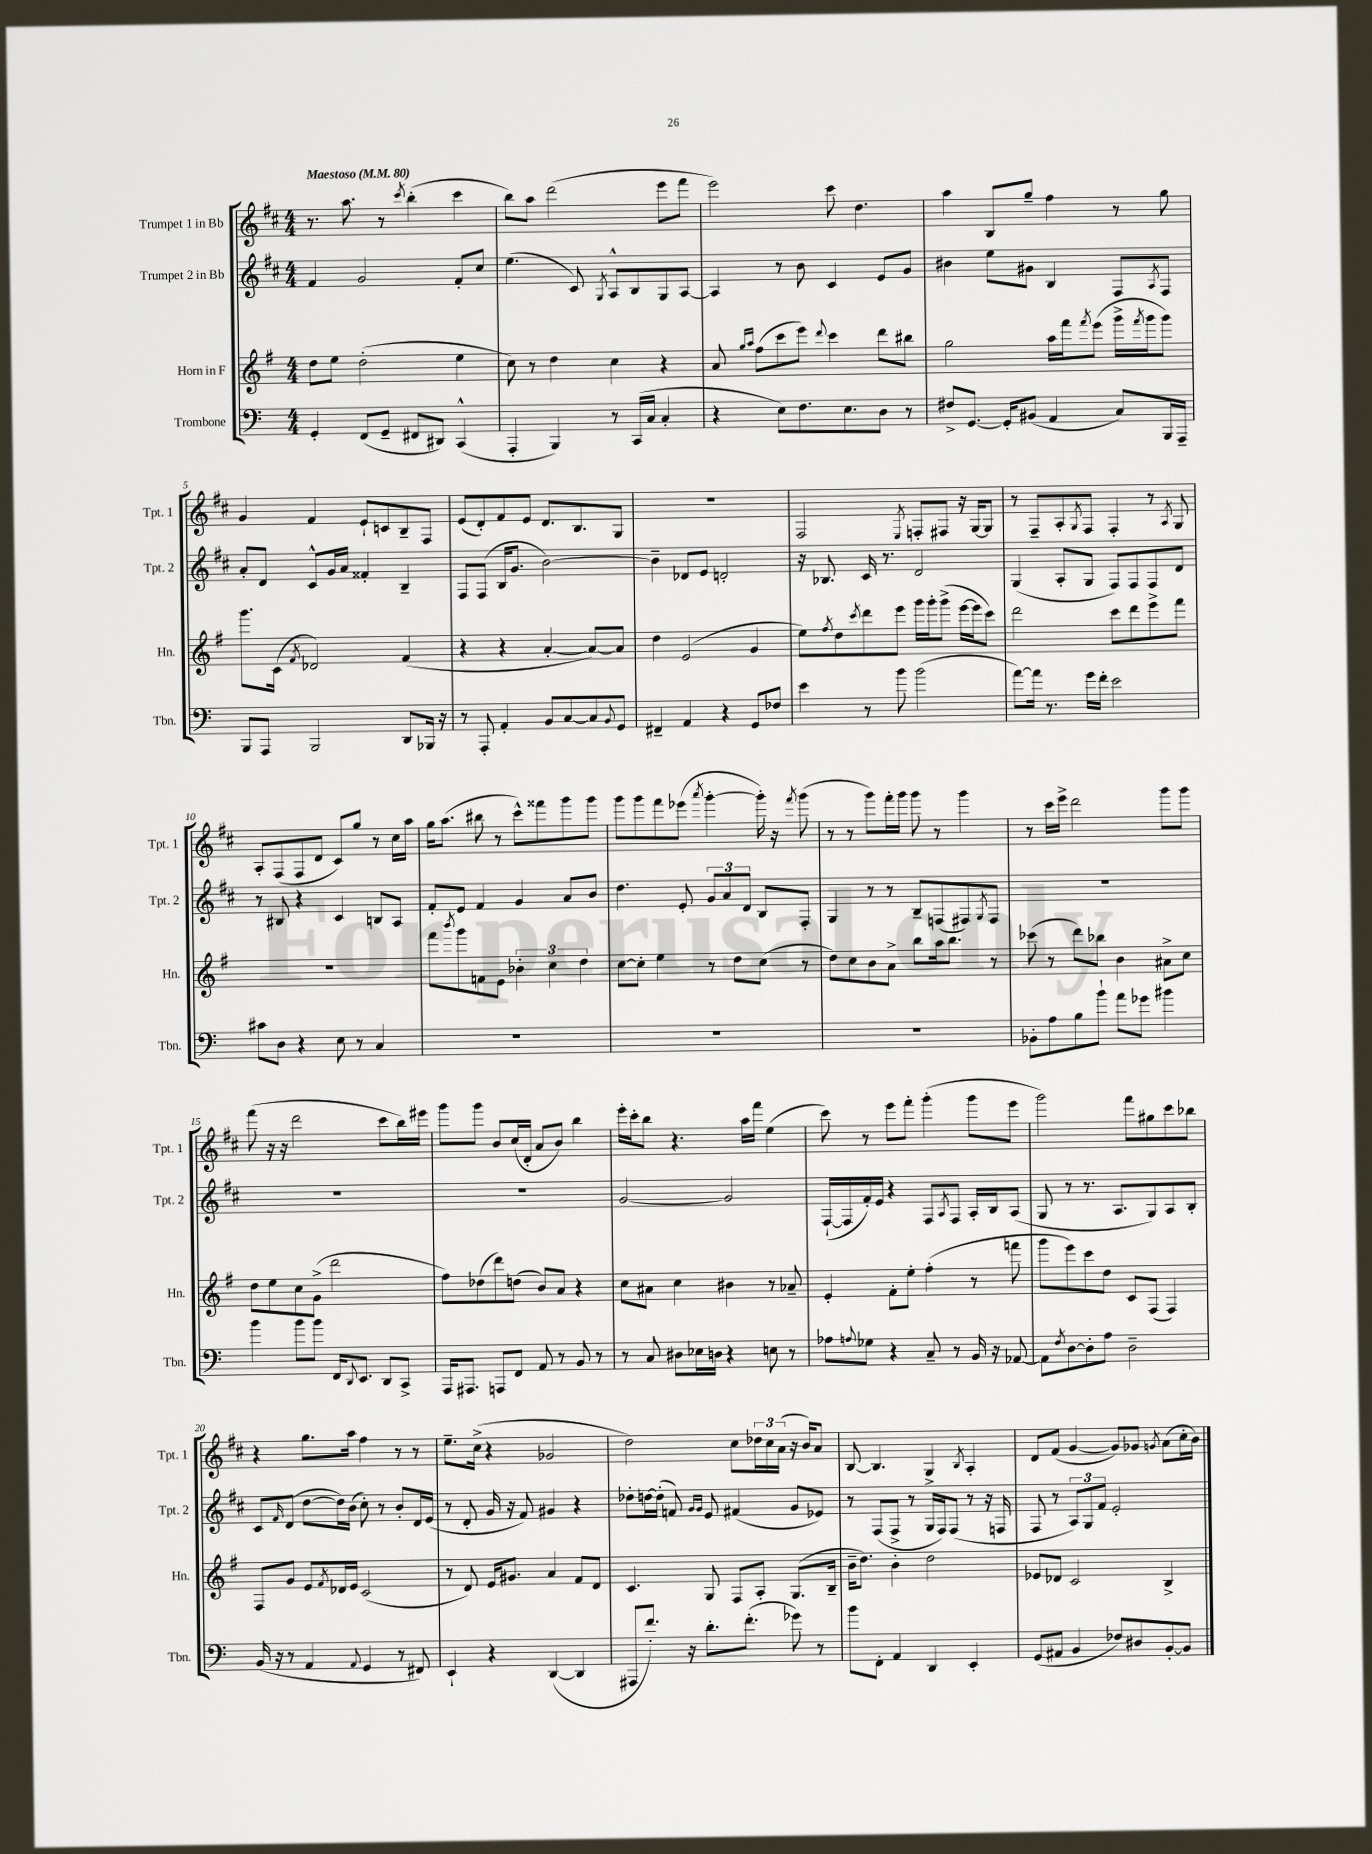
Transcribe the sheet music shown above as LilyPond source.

<<
\new StaffGroup <<
\new Staff = "s0" \with { instrumentName = "Trumpet 1 in Bb" shortInstrumentName = "Tpt. 1" } {
    \clef treble \key d \major \numericTimeSignature \time 4/4 \tempo "Maestoso" 4 = 80
    r8. a''8. r8 \acciaccatura { cis'''8 } b''4-.( cis'''4 |
    b''8) a''8 d'''2( e'''8 fis'''8 |
    e'''2) cis'''8 d''4. |
    a''4 b8 g''8-- fis''4 r8 g''8 |
    g'4 fis'4 e'8-! c'8 b8-- fis8 |
    e'8( d'8-.) fis'8 e'8 d'8. b8. g8 |
    R1 |
    fis2 \acciaccatura { e8 } f8-. fis8 r16 g16~ g8 |
    r8 fis8-- a8-. \acciaccatura { g8 } fis8 fis4-. r8 \acciaccatura { a8 } g8 |
    a8-. fis8( fis8 d'8 cis'8) g''8 r8 cis''16 a''16 |
    g''16 a''8.( bis''8 r8 cis'''8-^) fisis'''8 g'''8 g'''8 |
    g'''8 g'''8 fis'''8 ees'''8( \acciaccatura { a'''8 } g'''4~-. g'''16-.) r16 \acciaccatura { fis'''8 } g'''8( |
    r8 r8 g'''8) fis'''16-. g'''16 g'''8 r8 g'''4 |
    r8 cis'''16 e'''16-> d'''2 g'''8 g'''8 |
    fis'''8( r16 r16 d'''2 cis'''8 b''16) eis'''16 |
    g'''8 g'''8 b'8 cis''16( d'16-. a'8 b'8) b''4 |
    e'''16-. cis'''16-. b''8 r4. a''16 fis'''16 e''4( |
    cis'''8) r8 e'''8 fis'''8-. g'''4-.( g'''8 e'''8 |
    g'''2) fis'''8 gis''8 cis'''8 bes''8 |
    r4 g''8. a''16 fis''4 r8 r8 |
    e''8.-- cis''16->( r4 ges'2 |
    d''2) cis''8 \tuplet 3/2 { des''16 cis''16 a'16( } r16 b'16) a'8 |
    b8~ b4. g4-> \acciaccatura { b8 } a4-. |
    d'8 fis'8( g'4~ g'8) ges'8 \acciaccatura { g'8 } a'8( cis''16-. b'16) \bar "|." |
}
\new Staff = "s1" \with { instrumentName = "Trumpet 2 in Bb" shortInstrumentName = "Tpt. 2" } {
    \clef treble \key d \major \numericTimeSignature \time 4/4
    fis'4 g'2 fis'8-. cis''8 |
    e''4.( cis'8) \acciaccatura { g8 } a8-^ b8 g8 a8~ |
    a4 r8 b'8 cis'4 e'8 g'8 |
    bis'4 e''8 gis'8 b4 fis8 \acciaccatura { a8 } fis8 |
    a'8-. d'8 cis'8-^ g'16 a'16 fisis'4-. b4-- |
    fis8 fis8( b16 g'8. b'2~) |
    b'4-- des'8 e'8 d'2-. |
    r16 bes8. cis'16 r8. d'2 |
    g4( a8-. g8 fis8) fis8 fis8 d'8 |
    r8 bis8 r4 cis'4 b8 a8 |
    fis'8-. e'8 fis'4 g'4 a'8 b'8 |
    d''4. e'8-. \tuplet 3/2 { g'8 a'8 d'8 } b8 fis8-. |
    g4 r8 r8 b8-- f8( fis8) \acciaccatura { g8 } fis8 |
    R1 |
    R1 |
    R1 |
    g'2~ g'2 |
    fis16~-!( fis16 fis'16-.) e'16 r4 fis8 \acciaccatura { a8 } fis8 a16-. b16 a8( |
    g8 r8 r8. a8. g8) a8 b8-. |
    cis'8 \grace { fis'16 } d'8( d''8~ d''16) b'16( cis''8-.) r8 b'8-. d'16 e'16( |
    r8 d'8-. g'16 r16 fis'8) gis'4 r4 |
    des''8-. d''16~ d''16-.( f'8) \grace { g'16 g'16 } e'8 fis'4( g'8 ees'8) |
    r8 fis8( fis8-> r8 g16 fis16) fis8( r8 r16 f16 |
    fis8 r8 \tuplet 3/2 { a8) g8 fis'8 } e'2-. \bar "|." |
}
\new Staff = "s2" \with { instrumentName = "Horn in F" shortInstrumentName = "Hn." } {
    \clef treble \key g \major \numericTimeSignature \time 4/4
    d''8 e''8 d''2-.( e''4 |
    c''8) r8 d''4 c''4 r4 |
    a'8 \grace { g''16 a''16 } fis''8( c'''8 e'''8) \appoggiatura { d'''8 } c'''4 d'''8 bis''8 |
    g''2 a''16 fis'''16 \acciaccatura { fis'''8 } e'''8( g'''16-> \acciaccatura { fis'''8 } g'''16 g'''8) |
    g'''8. c'16( \acciaccatura { fis'8 } des'2) fis'4( |
    r4 r4 a'4~-. a'8~) a'8 |
    d''4 e'2( g'4 |
    e''8) \acciaccatura { fis''8 } d''8 \acciaccatura { c'''8 } d'''8 e'''8 g'''16 g'''16-. g'''8->( e'''16~ e'''16 c'''8) |
    d'''2 c'''8 d'''8 e'''8-> fis'''8 |
    R1 |
    fis'''8 \acciaccatura { b'''8 } g'''8 f'8 e'8 \tuplet 3/2 { bes'4-. c''4 d''4 } |
    c''8~ c''8-. e''4 r8 d''8 c''8( r8 |
    d''8) c''8 b'8 a'8-> b''8 a''16 b''8. r8 |
    ces'''8( r8 d'''8) bes''8 b'4 ais'8-> c''8 |
    d''8 e''8 c''8 g'8->( d'''2 |
    fis''8) des''8( d'''8) d''8( b'8) a'8 r4 |
    c''8 ais'8 c''4 bis'4 r8 aes'8-- |
    e'4-. fis'8-. e''8-. fis''4-.( r8 f'''8 |
    g'''8 e'''8) c'''8 d''8 c'8 fis8( fis4) |
    fis8 g'8 e'8 \acciaccatura { fis'8 } des'16 e'16 c'2( |
    r8 d'8) e'16 gis'8. a'4 fis'8 d'8 |
    c'4. g8 fis8 a8-. g8.( b16-- |
    b'16-- d''8.) b'4-. d''2 |
    ees'8 des'8 c'2 b4-> \bar "|." |
}
\new Staff = "s3" \with { instrumentName = "Trombone" shortInstrumentName = "Tbn." } {
    \clef bass \key c \major \numericTimeSignature \time 4/4
    g,4-. f,8( g,8-- fis,8 dis,8) c,4-^( |
    a,,4-. b,,4) r8 c,16( c16 c4-. |
    r4 e8) f8. e8. d8 r8 |
    fis8-> g,8.~ g,16-. bis,8( a,4 c8) b,,16 a,,16-- |
    b,,8 a,,8 b,,2 d,8 bes,,16 r16 |
    r8 a,,8-. a,4-. b,8 c8~ c8 \appoggiatura { b,8 } g,8 |
    fis,4-- a,4 r4 g,8 fes8 |
    e'4 r8 b'8 b'2( |
    a'8~) a'16 r8. g'16 f'16-. e'2 |
    cis'8 d8 r4 e8 r8 c4 |
    R1 |
    R1 |
    R1 |
    bes,8-. a8 b8 b'8-! a'8 ges'8 bis'4 |
    b'4 b'8 b'8 f,16 \appoggiatura { d,8 } e,8. d,8 c,8-> |
    a,,16 ais,,8. a,,8 f,8 a,8 r8 b,8 r8 |
    r8 c8 dis8 ees16 d16 r4 e8 r8 |
    aes8 \appoggiatura { a8 } ges8 r4 c8-- r8 b,16 r16 aes,8~ |
    aes,8 \acciaccatura { f8 } d8~ d8-. a8 d2-- |
    b,16( r16 r8 a,4 \appoggiatura { a,8 } g,4 r8 fis,8) |
    e,4-! r4 d,4~( d,4 |
    ais,,8 f'8.-.) r16 d'8.-. f'8.-.( ges'8) r8 |
    b'8 f,8-. a,4 d,4 e,4-. |
    g,8( ais,8 b,4 fes8) dis8 b,8~-. b,8 \bar "|." |
}
>>
>>
